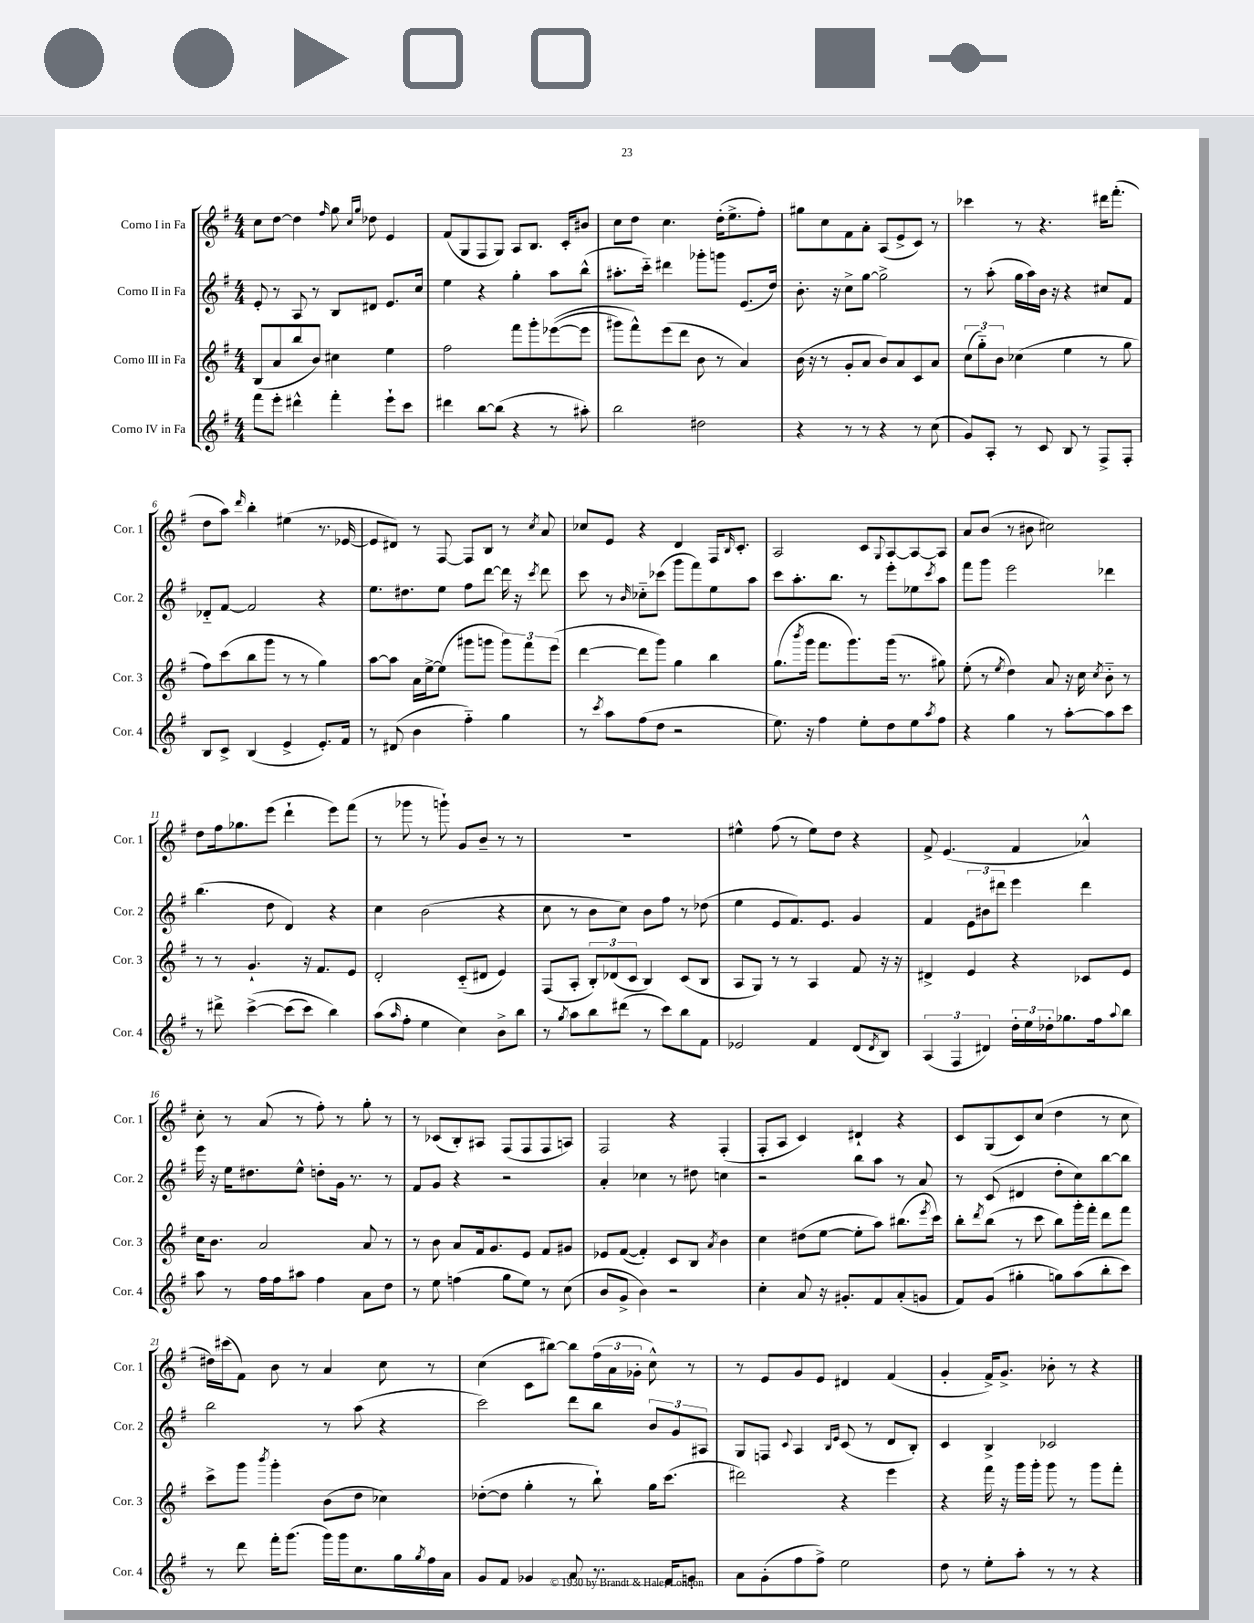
<<
\new StaffGroup <<
\new Staff = "s0" \with { instrumentName = "Corno I in Fa" shortInstrumentName = "Cor. 1" } {
    \clef treble \key g \major \numericTimeSignature \time 4/4
    c''8 d''8~ d''4 \grace { fis''16 } g''8 \grace { c''16 g''16 } des''8 e'4 |
    fis'8( g8 fis8 g8) a8 b8. c'16-. bis'8 |
    c''8 d''8 c''4. d''16-.( e''8.-> fis''8-.) |
    gis''8 c''8 fis'8 a'8-. a8( e'8-> c'8) r8 |
    ces'''4 r8 r4. dis'''16 fis'''8.-.( |
    d''8 a''8) \grace { d'''16 } b''4-. eis''4( r8. ees'16~ |
    ees'8 dis'8) r8 fis8~ fis8 b8 r8 \acciaccatura { c''8 } a'8 |
    ces''8 e'8 r4 d'4 fis16 \grace { b16 } c'8.-. |
    a2 c'8 \appoggiatura { g8 } a8~ a8~ a8 |
    a'8 b'8( r8 bis'8 cis''2) |
    d''8 fis''16 ges''8. e'''8( d'''4-! e'''8) fis'''8( |
    r8 ges'''8 r8 g'''8-!) g'8 b'8-- r8 r8 |
    R1 |
    eis''4-^ fis''8( r8 eis''8) d''8 r4 |
    fis'8-> e'4.( fis'4 aes'4-^) |
    c''8-. r8 a'8( r8 fis''8-.) r8 g''8-. r8 |
    r8 ces'8( b8-.) ais8 fis8( fis8 fis8 a8) |
    fis2 r4 fis4-.( |
    fis8-. a8 c'4) dis'4-! r4 |
    c'8 g8( c'8) c''8( d''4 r8 c''8 |
    dis''16) cis'''16( fis'8) b'8 r8 a'4 c''8 r8 |
    c''4( c'8 bis''8~) bis''8 \tuplet 3/2 { fis''16( a'16 ges'16-. } c''8-^) r8 |
    r8 e'8 g'8 e'8 dis'4 fis'4( |
    g'4-. fis'16->) g'8.-> bes'8-. r8 r4 \bar "|." |
}
\new Staff = "s1" \with { instrumentName = "Corno II in Fa" shortInstrumentName = "Cor. 2" } {
    \clef treble \key g \major \numericTimeSignature \time 4/4
    e'8-. r8 a8 r8 b8 dis'8 e'8. c''16 |
    e''4 r4 g''4-. a''8 b''8-^( |
    ais''8.-. c'''16-_) dis'''4 ges'''8-. g'''8 e'8.( d''16) |
    b'8.-. r16 c''8-> g''8~ g''2-> |
    r8 a''8-.( g''16 a''16) b'16 r16 r4 cis''8 fis'8 |
    des'8-_ fis'8~ fis'2 r4 |
    e''8. dis''8. e''8 fis''8 d'''8~ d'''16 r16 \acciaccatura { c'''8 } d'''8 |
    c'''8 r8 \grace { b'16 } ces''8-_ ces'''8( g'''8 fis'''8) e''8 a''8 |
    c'''8 a''8.-. b''8. r8 e'''8-. ees''8 \acciaccatura { c'''8 } a''8 |
    fis'''8 g'''8 e'''2 des'''4 |
    b''4.( d''8 d'4) r4 |
    c''4 b'2( r4 |
    c''8 r8 b'8 c''8) b'8 fis''8 r8 des''8( |
    e''4 e'8 fis'8.) e'8. g'4 |
    fis'4 \tuplet 3/2 { e'8 bis'8 dis'''8 } e'''4 dis'''4 |
    e'''16 r16 e''16 dis''8. e''8-^ d''8-. g'16 r8. r8 |
    fis'8 g'8 r4 r2 |
    a'4-. ces''4 r8 dis''8 c''4 |
    r2 b''8 a''8 r8 a'8 |
    r8 c'8( dis'4 d''8-. c''8) b''8~ b''8 |
    b''2 r8 a''8( r4 |
    c'''2) d'''8 b''8 \tuplet 3/2 { b'8 g'8 ais8 } |
    g8 f8 \appoggiatura { c'8 } a4 \grace { b16 e'16 } c'8( r8 d'8 b8-.) |
    c'4 b4-> ces'2 \bar "|." |
}
\new Staff = "s2" \with { instrumentName = "Corno III in Fa" shortInstrumentName = "Cor. 3" } {
    \clef treble \key g \major \numericTimeSignature \time 4/4
    b8( a'8 b''8 b'8) cis''4 e''4 |
    fis''2 fis'''8 g'''8-. ees'''8~(\( ees'''8 |
    gis'''8) fis'''8-^\) e'''8( d'''8 b'8 r8 a'4) |
    b'16( r16 r8 g'8-. a'8 b'8) a'8 c'8 a'8 |
    \tuplet 3/2 { c''8( g''8-_) b'8 } ces''4( e''4 r8 g''8 |
    fis''8) c'''8( b''8 g'''8 r8 r8 g''4) |
    a''8~ a''8 a'16 e''16~-> e''8( gis'''8 g'''8 \tuplet 3/2 { g'''8) fis'''8 e'''8( } |
    d'''4~ d'''8 g'''8) g''4 b''4 |
    g''8.( \acciaccatura { b'''8 } g'''16 fis'''8. g'''8.) g'''16( r8. gis''8) |
    e''8-.( r8 \acciaccatura { e''8 } d''4) a'8 r16 c''16 \acciaccatura { c''8 } b'8-_ r8 |
    r8 r8 g'4.-! r16 fis'8. e'8 |
    d'2-. c'8-_( dis'8 e'4) |
    fis8( a8-. \tuplet 3/2 { b8-.) des'8( c'8 } b4) c'8( b8 |
    a8 g8) r8 r8 a4 fis'8 r16 r16 |
    dis'4-> e'4 r4 ces'8 e'8 |
    c''16 b'8. a'2 a'8 r8 |
    r8 b'8 a'8 fis'16 g'8. e'8 fis'8 gis'8 |
    ees'8 fis'8~( fis'4-.) c'8 b8 \acciaccatura { a'8 } b'4 |
    c''4 dis''8( e''8~ e''8-. a''8) bis''8.( \acciaccatura { e'''8 } c'''16) |
    b''8-. \acciaccatura { d'''8 } b''8( r8 c'''8 b''8) g'''16-. fis'''16-. d'''8 fis'''8 |
    c'''8-> g'''8 \acciaccatura { b'''8 } g'''4-. b'8( d''8 ces''4) |
    des''8~-.( des''8 g''4-. r8 b''8-!) g''16 c'''8.( |
    dis'''2) r4 e'''4 |
    r4 fis'''16 r16 g'''16 g'''16-. g'''8 r8 g'''8 fis'''8-. \bar "|." |
}
\new Staff = "s3" \with { instrumentName = "Corno IV in Fa" shortInstrumentName = "Cor. 4" } {
    \clef treble \key g \major \numericTimeSignature \time 4/4
    fis'''8 e'''8-. dis'''4-^ fis'''4-. e'''8-! c'''8 |
    dis'''4 b''8~ b''8( r4 r8 ais''8-.) |
    b''2 dis''2 |
    r4 r8 r8 r4 r8 c''8( |
    g'8) a8-. r8 c'8 b8 r8 fis8-> fis8-. |
    b8 c'8-> b4( e'4-> e'8.-.) fis'16 |
    r8 dis'8( b'4 fis''4-_) g''4 |
    r8 \acciaccatura { c'''8 } a''8 fis''8( d''8 r2 |
    e''8.) r16 fis''4 e''8-. d''8 e''8 \acciaccatura { a''8 } fis''8 |
    r4 g''4 r8 a''8~-. a''8 c'''8 |
    r8 dis'''8-> c'''4~->\( c'''8( c'''8) b''4\) |
    a''8( \grace { a''16 } fis''8-. e''4 c''4) b'8-> b''8 |
    r8 \acciaccatura { g''8 } a''8 b''8 dis'''8( r8 c'''8) b''8 fis'8 |
    ees'2 fis'4 d'8( \acciaccatura { d'8 } b8) |
    \tuplet 3/2 { a4( fis4 dis'4) } \tuplet 3/2 { d''16-. e''16 des''16-. } ges''8. fis''16 \appoggiatura { a''8 } b''8 |
    a''8 r8 fis''16 fis''16 ais''8 fis''4 a'8 d''8 |
    r8 e''8 f''4( g''8 e''8) r8 c''8( |
    b'8 g'8-> b'4) r2 |
    c''4-. a'8 r16 gis'8.-. fis'8 a'8-.( g'8 |
    fis'8) g'8( gis''4-. g''8) a''8( b''8-. c'''8) |
    r8 d'''8 fis'''16-. g'''8.( g'''16) g'''16 c''8. g''16 \acciaccatura { g''8 } fis''16 a'16 |
    g'8 fis'8 ges'4 a'8 r8. fis'16 g'8-. |
    a'8 g'8-.( fis''8 fis''8->) e''2 |
    d''8 r8 e''8-. a''8-. r8 r8 r4 \bar "|." |
}
>>
>>
